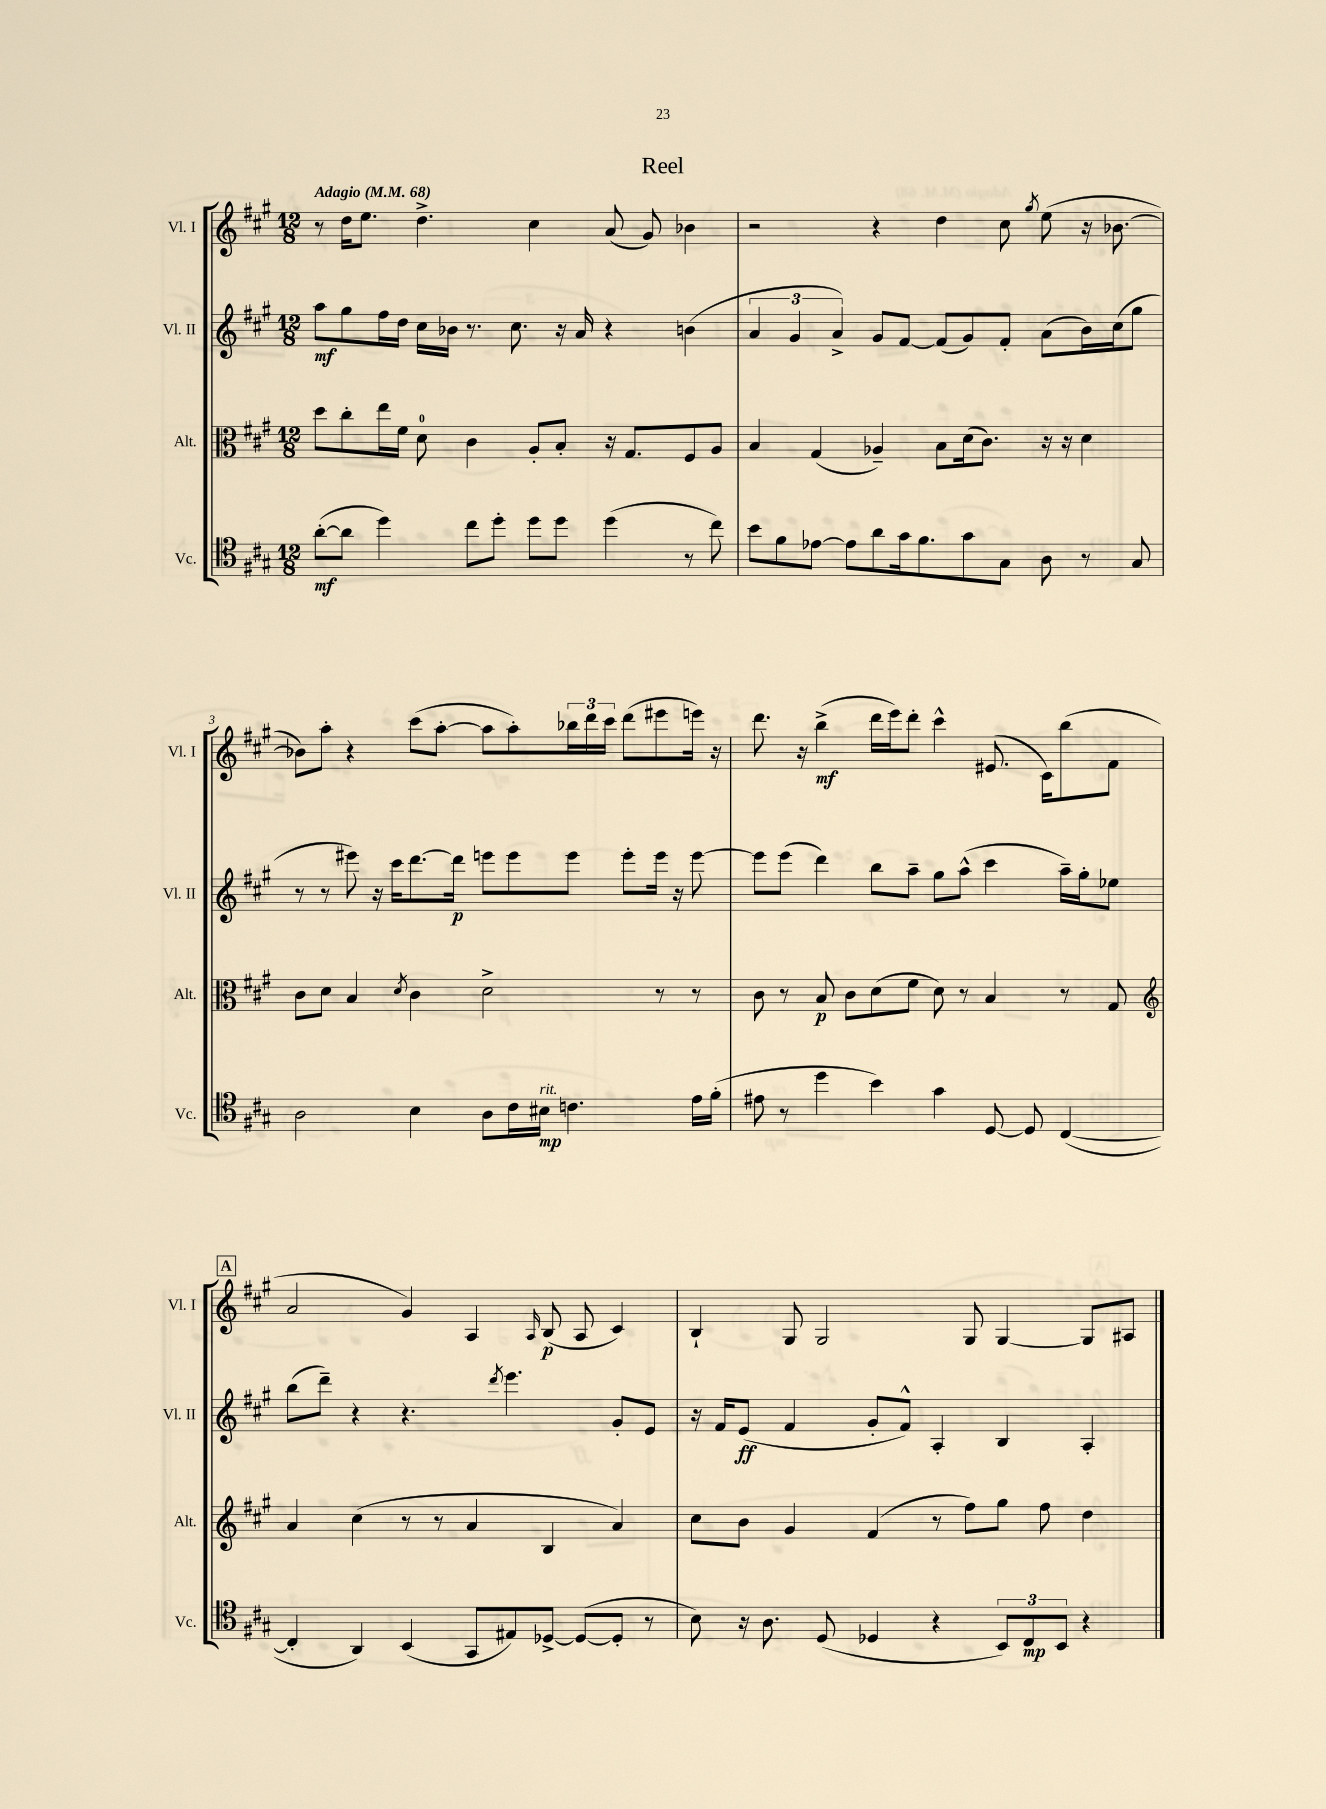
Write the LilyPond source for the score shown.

\header { title = "Reel" }
<<
\new StaffGroup <<
\new Staff = "s0" \with { instrumentName = "Vl. I" shortInstrumentName = "Vl. I" } {
    \clef treble \key a \major \numericTimeSignature \time 12/8 \tempo "Adagio" 4 = 68
    r8 d''16 e''8. d''4.-> cis''4 a'8( gis'8) bes'4 |
    r2 r4 d''4 cis''8 \acciaccatura { gis''8 } e''8( r16 bes'8.~ |
    bes'8) a''8-. r4 cis'''8( a''8~-. a''8 a''8-.) \tuplet 3/2 { bes''16 d'''16 cis'''16 } d'''8( eis'''8 e'''16) r16 |
    d'''8. r16 b''4->\mf( d'''16 e'''16) d'''8-. cis'''4-^ eis'8.( cis'16) b''8( fis'8 |
    \mark \markup { \box "A" } a'2 gis'4) a4 \grace { a16 } b8\p( a8 cis'4) |
    b4-! gis8 gis2 gis8 gis4~ gis8 ais8 \bar "|." |
}
\new Staff = "s1" \with { instrumentName = "Vl. II" shortInstrumentName = "Vl. II" } {
    \clef treble \key a \major \numericTimeSignature \time 12/8
    a''8\mf gis''8 fis''16 d''16 cis''16 bes'16 r8. cis''8. r16 a'16 r4 b'4( |
    \tuplet 3/2 { a'4 gis'4 a'4->) } gis'8 fis'8~ fis'8( gis'8) fis'8-. a'8( b'16) cis''16( gis''8 |
    r8 r8 eis'''8) r16 cis'''16 d'''8.~ d'''16\p e'''8 e'''8 e'''8 e'''8-. e'''16 r16 e'''8~ |
    e'''8 e'''8( d'''4) b''8 a''8-- gis''8 a''8-^( cis'''4 a''16--) gis''16-. ees''8 |
    \mark \markup { \box "A" } b''8( d'''8--) r4 r4. \acciaccatura { d'''8 } e'''4. gis'8-. e'8 |
    r16 fis'16 e'8\ff( fis'4 gis'8-. fis'8-^) a4-. b4 a4-. \bar "|." |
}
\new Staff = "s2" \with { instrumentName = "Alt." shortInstrumentName = "Alt." } {
    \clef alto \key a \major \numericTimeSignature \time 12/8
    d''8 cis''8-. e''16 fis'16 d'8-0 cis'4 a8-. b8-. r16 gis8. fis8 a8 |
    b4 gis4( aes4--) b8 d'16( cis'8.) r16 r16 d'4 |
    cis'8 d'8 b4 \acciaccatura { d'8 } cis'4 d'2-> r8 r8 |
    cis'8 r8 b8\p cis'8 d'8( fis'8 d'8) r8 b4 r8 gis8 |
    \mark \markup { \box "A" } \clef treble a'4 cis''4( r8 r8 a'4 b4 a'4) |
    cis''8 b'8 gis'4 fis'4( r8 fis''8) gis''8 fis''8 d''4 \bar "|." |
}
\new Staff = "s3" \with { instrumentName = "Vc." shortInstrumentName = "Vc." } {
    \clef tenor \key a \major \numericTimeSignature \time 12/8
    a'8~-.\mf( a'8 d''4) cis''8 d''8-. d''8 d''8 d''4( r8 cis''8) |
    b'8 fis'8 ees'8~ ees'8 a'8 gis'16 fis'8. gis'8 gis8 a8 r8 gis8 |
    a2 b4 a8 cis'16 bis16\mp^\markup { \italic "rit." } c'4. e'16 fis'16-.( |
    eis'8 r8 d''4 b'4) gis'4 d8~ d8 cis4~( |
    \mark \markup { \box "A" } cis4-. a,4) b,4( gis,8 eis8) des8~-> des8~( des8-. r8 |
    b8) r16 a8. d8( des4 r4 \tuplet 3/2 { b,8) cis8\mp b,8 } r4 \bar "|." |
}
>>
>>
